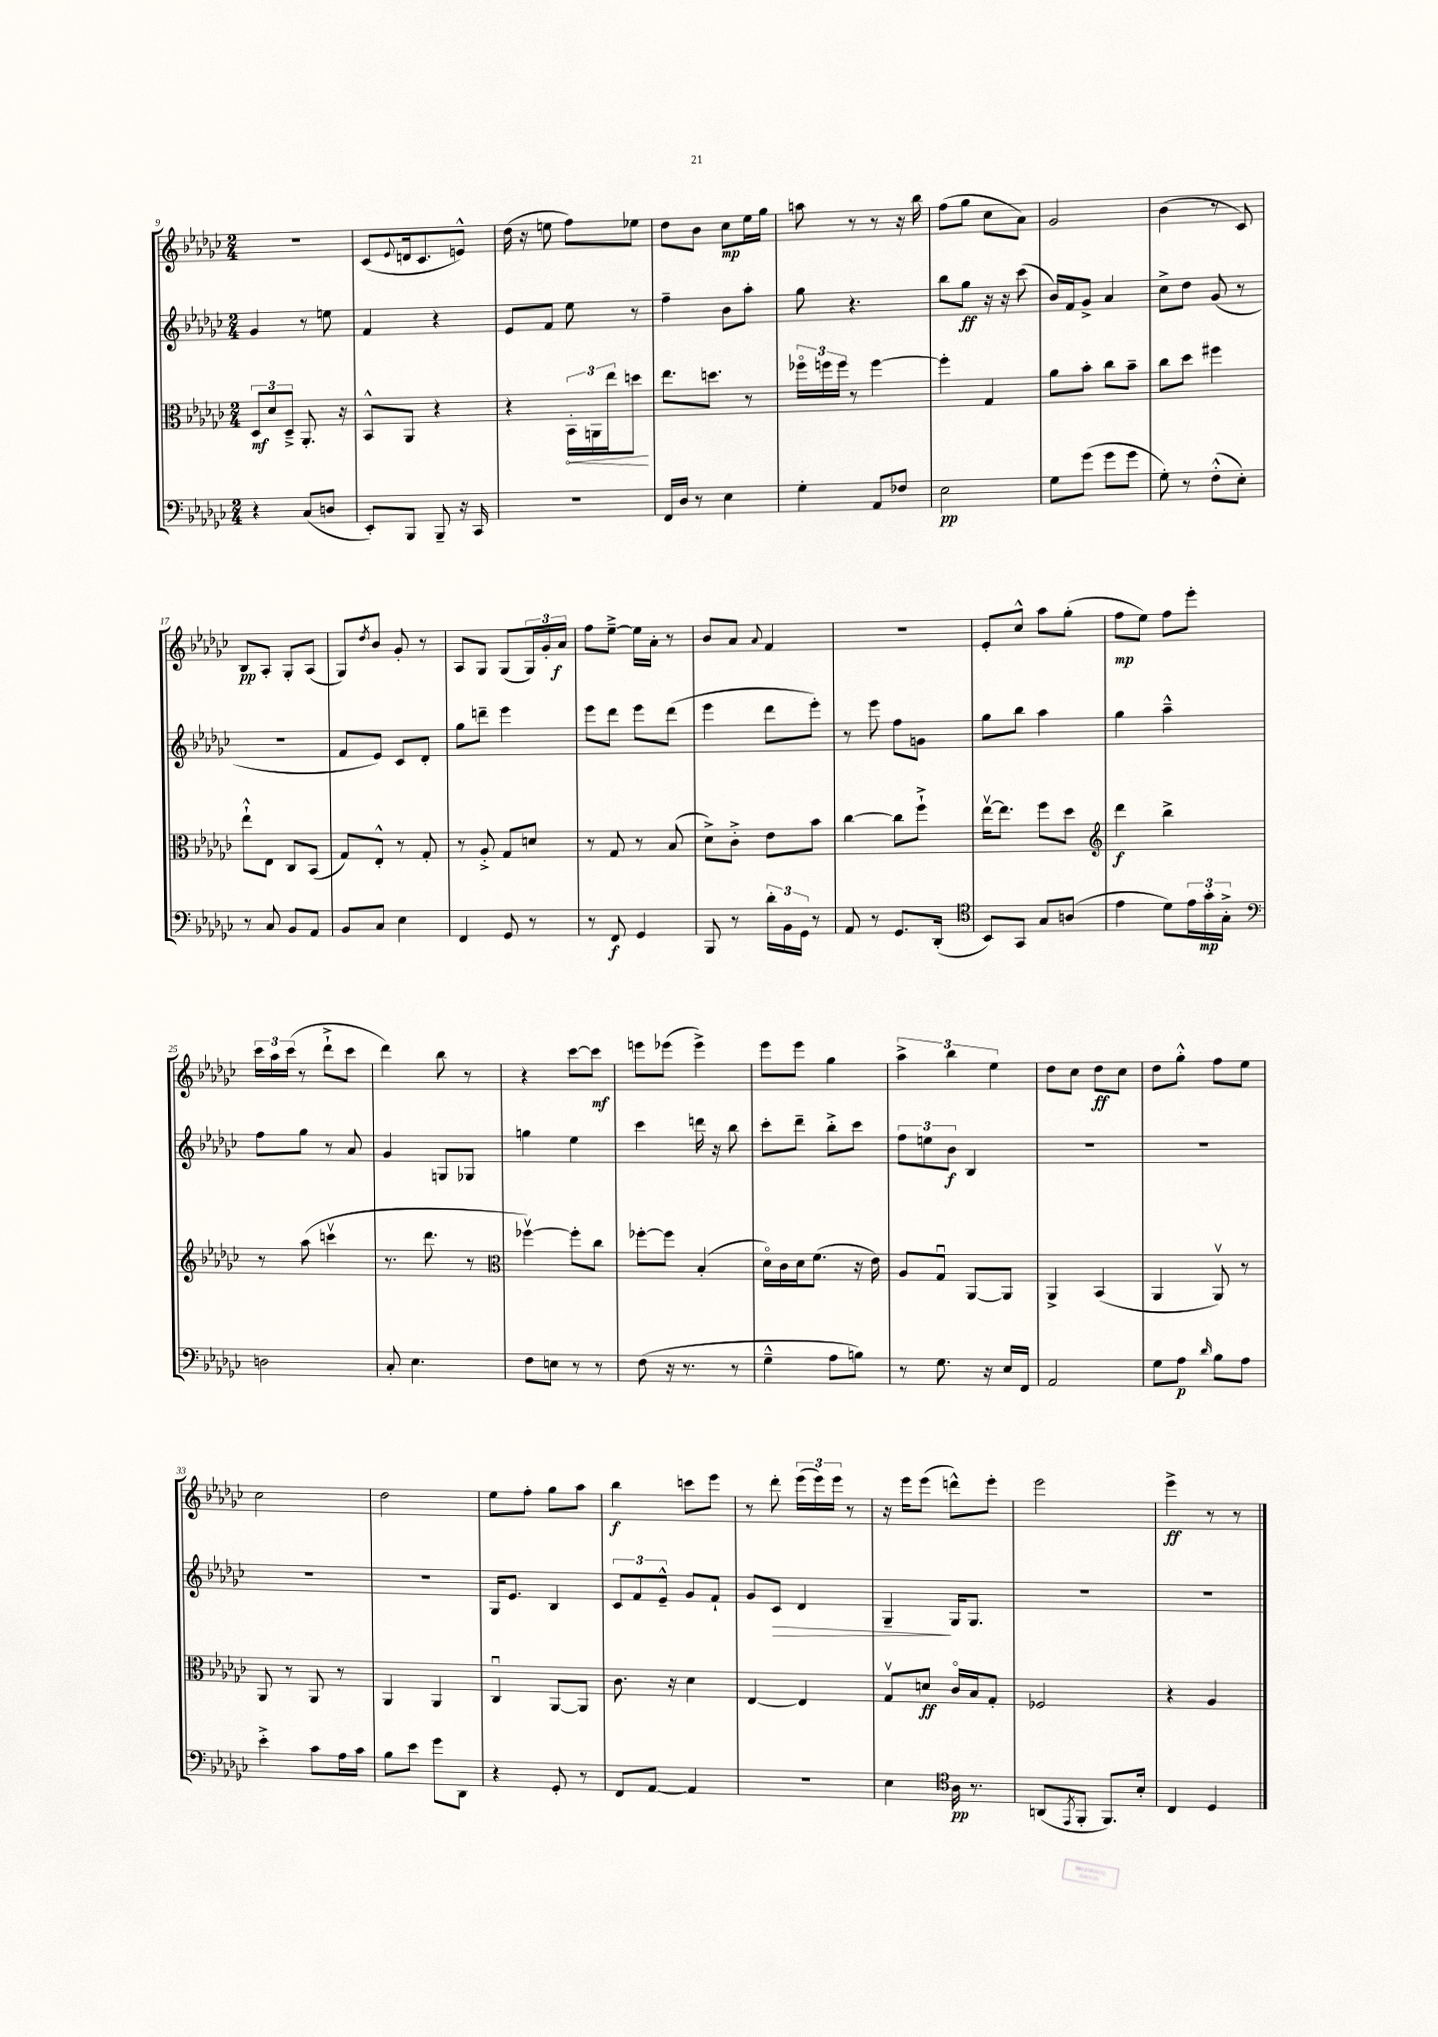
<<
\new StaffGroup <<
\new Staff = "s0" {
    \clef treble \key ges \major \numericTimeSignature \time 2/4
    R2 |
    ces'8( \appoggiatura { ees'8 } d'16 ces'8. e'8-^) |
    des''16( r16 e''8 f''8) ees''8 |
    des''8 bes'8 ces''8\mp ees''16 ges''16 |
    a''8 r8 r8 r16 bes''16 |
    f''8( ges''8 ces''8 aes'8) |
    ges'2 |
    bes'4( r8 ces'8) |
    bes8\pp aes8-. ges8-. aes8( |
    ges8) \acciaccatura { des''8 } bes'8 ges'8-. r8 |
    aes8 ges8 ges8( \tuplet 3/2 { ges16) ges'16-. aes'16\f } |
    f''8 ees''8~---> ees''16 aes'16-. r8 |
    bes'8 aes'8 \appoggiatura { aes'8 } f'4 |
    R2 |
    ees'8-. ces''8-^ aes''8 ges''8-.( |
    f''8\mp ees''8) f''8 ees'''8-. |
    \tuplet 3/2 { ces'''16 aes''16 ces'''16( } r8 des'''8-!-> ces'''8 |
    des'''4) bes''8 r8 |
    r4 ces'''8~ ces'''8\mf |
    e'''8 ees'''8( ees'''4->) |
    ees'''8 ees'''8 ges''4 |
    \tuplet 3/2 { aes''4-> bes''4 ees''4 } |
    des''8 ces''8 des''8\ff ces''8 |
    des''8 ges''8-.-^ f''8 ees''8 |
    ces''2 |
    des''2 |
    ees''8 f''8-. ges''8 aes''8 |
    bes''4\f c'''8 ees'''8 |
    r8 des'''8-. \tuplet 3/2 { ees'''16( ees'''16) ees'''16 } r8 |
    r16 ees'''16 ees'''8( d'''8-^) ees'''8-. |
    ees'''2 |
    ees'''4->\ff r8 r8 \bar "|." |
}
\new Staff = "s1" {
    \clef treble \key ges \major \numericTimeSignature \time 2/4
    ges'4 r8 e''8 |
    f'4 r4 |
    ees'8 f'8 ees''8 r8 |
    f''4-- bes'8 aes''8-. |
    ges''8 r4. |
    bes''8 ges''8\ff r16 r16 ces'''8( |
    bes'16) f'16 ges'8-> aes'4 |
    ces''8-> des''8 ges'8( r8 |
    R2 |
    f'8 ees'8) ces'8 des'8-. |
    ges''8 d'''8-- ees'''4 |
    ees'''8 des'''8 ees'''8 des'''8( |
    ees'''4 des'''8 ees'''8-.) |
    r8 ees'''8 f''8 g'8 |
    ges''8 bes''8 aes''4 |
    ges''4 aes''4---^ |
    f''8 ges''8 r8 aes'8 |
    ges'4 g8 ges8 |
    g''4 ees''4 |
    ces'''4 d'''16 r16 bes''8 |
    ces'''8-. des'''8-- bes''8-.-> ces'''8 |
    \tuplet 3/2 { f''8 e''8 bes'8\f } bes4 |
    R2 |
    R2 |
    R2 |
    R2 |
    ges16 ees'8. bes4 |
    \tuplet 3/2 { ces'8 f'8 ees'8---^ } ges'8 f'8-! |
    ges'8 ces'8\> des'4 |
    ges4--\! ges16 ges8. |
    R2 |
    R2 \bar "|." |
}
\new Staff = "s2" {
    \clef alto \key ges \major \numericTimeSignature \time 2/4
    \tuplet 3/2 { des8\mf des'8 des8---> } aes,8.-. r16 |
    bes,8-^ aes,8 r4 |
    r4 \tuplet 3/2 { \once \override Hairpin.circled-tip = ##t bes,16-.\< a,16 ees''16 } d''8\! |
    ees''8. d''8. r8 |
    \tuplet 3/2 { fes''16\flageolet f''16 f''16 } r8 f''4~ |
    f''4-. ges4 |
    aes'8 bes'8-. ces''8 bes'8-- |
    ces''8 des''8 fis''4 |
    ees''8-!-^ ees8 ces8 bes,8( |
    ges8) ees8-.-^ r8 ges8-. |
    r8 aes8-.-> ges8 d'8 |
    r8 ges8 r8 bes8( |
    des'8->) ces'8-.-> ees'8 bes'8 |
    ces''4~ ces''8 f''8-!-> |
    ees''16~\upbow ees''8. f''8 des''8 |
    \clef treble des'''4\f bes''4-> |
    r8 aes''8( c'''4\upbow |
    r8. des'''8. r8 |
    \clef alto fes''4~\upbow) fes''8-. ces''8 |
    fes''8~-. fes''8 bes4-.( |
    des'16\flageolet) ces'16 des'16 f'8.( r16 ees'16) |
    aes8 ges8\downbow aes,8~ aes,8 |
    aes,4-> bes,4( |
    aes,4 aes,8\upbow) r8 |
    aes,8 r8 aes,8 r8 |
    aes,4 aes,4 |
    ces4\downbow aes,8~ aes,8 |
    ces'8. r16 des'4 |
    ees4~ ees4 |
    ges8\upbow d'8\ff ces'16\flageolet bes16 ges8-. |
    fes2 |
    r4 aes4 \bar "|." |
}
\new Staff = "s3" {
    \clef bass \key ges \major \numericTimeSignature \time 2/4
    r4 ces8( d8 |
    ees,8-.) bes,,8 bes,,8-- r16 ces,16 |
    R2 |
    f,16 des16 r8 ees4 |
    ges4-. aes,8 fes8 |
    ees2\pp |
    ges8 ges'8( ges'8 ges'8 |
    ges8-.) r8 f8-.-^( ees8-.) |
    r8 ces8 bes,8 aes,8 |
    bes,8 ces8 ees4 |
    f,4 ges,8 r8 |
    r8 f,8\f ges,4 |
    bes,,8 r8 \tuplet 3/2 { des'16-. bes,16 ges,16 } r8 |
    aes,8 r8 ges,8. des,16-.( |
    \clef tenor bes,8) ges,8 ges8 a8( |
    ees'4 des'8) \tuplet 3/2 { ees'16 ges'16-.\mp ges16-.-> } |
    \clef bass d2 |
    ces8-. ees4. |
    f8 e8 r8 r8 |
    f8( r16 r8. r8 |
    ges4---^ aes8 b8) |
    r8 ges8. r16 ees16 f,16 |
    aes,2 |
    ges8 aes8\p \grace { des'16 } bes8 aes8 |
    ees'4-.-> ces'8 aes16 ces'16 |
    bes8 ees'8 ges'8 des,8 |
    r4 ges,8-. r8 |
    f,8 aes,8~ aes,4 |
    r2 |
    ees4 \clef tenor aes16\pp r8. |
    a,8( \acciaccatura { ees,8 } f,8-. f,8.) bes16-. |
    ces4 des4 \bar "|." |
}
>>
>>
\layout { \context { \Score currentBarNumber = #9 } }
